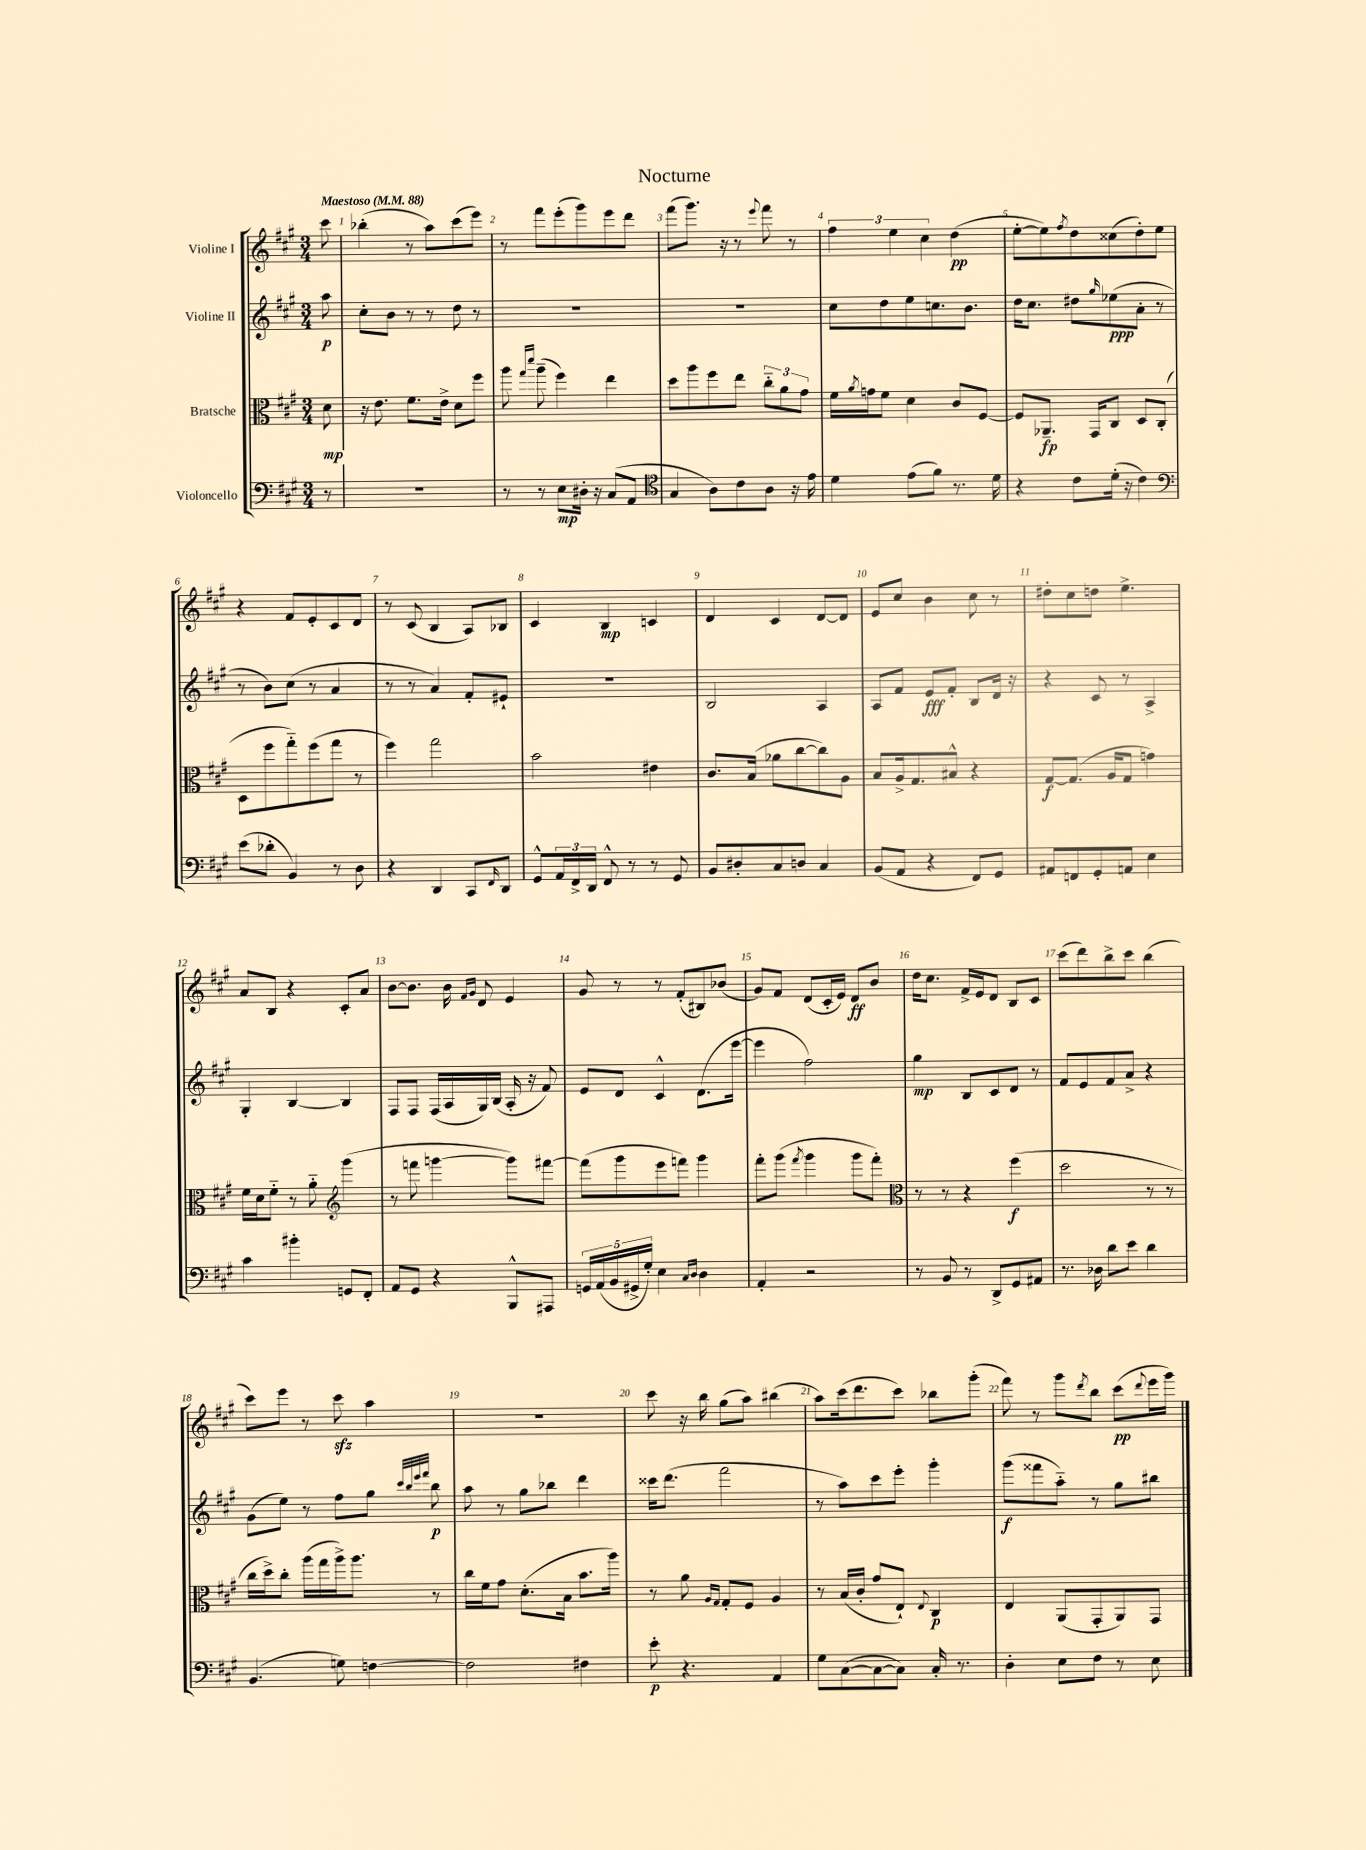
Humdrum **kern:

**kern	**kern	**kern	**kern
*staff4	*staff3	*staff2	*staff1
*clefF4	*clefC3	*clefG2	*clefG2
*k[f#c#g#]	*k[f#c#g#]	*k[f#c#g#]	*k[f#c#g#]
*M3/4	*M3/4	*M3/4	*M3/4
*MM88	*MM88	*MM88	*MM88
8r	8d	8aa	8ccc#
=	=	=	=
2.r	16r	8cc#'	(4bb-'
.	8.e	.	.
.	.	8b	.
.	8.f#	8r	8r
.	.	8r	8aa)
.	16e^	.	.
.	8d	8dd	(8ccc#
.	8ff#	8r	8eee)
=	=	=	=
8r	8aa	2.r	8r
.	16qqgg#	.	.
.	16qqddd	.	.
8r	(8aa~	.	8fff#
8E	4ff#)	.	(8eee'
16D#'	.	.	8ggg#)
16r	.	.	.
(8C#	4ee	.	8eee
8AA	.	.	8ddd
=	=	=	=
*clefC4	*	*	*
4G#	8dd	2.r	(8fff#
.	8aa	.	8.ggg#)
8A)	8ff#	.	.
.	.	.	16r
8c#	8ee	.	8r
.	.	.	8qqeee
8A	12cc#'~	.	8fff#
.	12a	.	.
16r	.	.	8r
.	12g#	.	.
16e	.	.	.
=	=	=	=
4d	16f#	8cc#	6ff#
.	8qa	.	.
.	16g	.	.
.	8f#	8dd	.
.	.	.	6ee
(8e	4d	8ee	.
.	.	.	6cc#
8f#)	.	8.cc	.
8.r	8c#	.	(4dd
.	.	8.b	.
.	[8F#	.	.
16d	.	.	.
=	=	=	=
4r	8F#]	16dd	[8ee'
.	.	8.cc#	.
.	8.AA-~	.	8ee])
.	.	.	8qff#
8c#	.	8dd#	8dd
.	16GG#	.	.
.	.	16qqgg#	.
(16d'	8C#	(8ee-	(8cc##
16r	.	.	.
4c#)	8D	8a'	8dd')
.	(8C#'	8r	8ee
=	=	=	=
*clefF4	*	*	*
(8e	8D	8r	4r
8d-'	8ff#	8b)	.
4BB)	8gg#'~)	(8cc#	8f#
.	(8ff#	8r	8e'
8r	8gg#	4a	8c#
8D	8r	.	8d
=	=	=	=
4r	4ff#)	8r	8r
.	.	8r	(8c#
4DD	2gg#	4a)	4B
8CC#	.	8f#'	8A)
16qqFF#	.	.	.
8DD	.	8e#`	8B-
=	=	=	=
8GG#^^	2b	2.r	4c#
24AA	.	.	.
24FF#^	.	.	.
24DD	.	.	.
8FF#^^	.	.	4B
8r	.	.	.
8r	4e#	.	4c
8GG#	.	.	.
=	=	=	=
8BB	8.c#	2B	4d
8D#'	.	.	.
.	(16B	.	.
8C#	8a-	.	4c#
8D	[8cc#	.	.
4C#	8cc#])	4A	[8d
.	8A	.	8d]
=	=	=	=
(8BB	8B	8A	8e
8AA	16A^	8f#	8cc#
.	8.G#	.	.
4r	.	8e	4b
.	8B#^^	8f#'	.
8FF#)	4r	8B	8cc#
8GG#	.	16d	8r
.	.	16r	.
=	=	=	=
8AA#	[8G#	4r	8dd#'
8FF	(8.G#]	.	8cc#
8GG#'	.	8c#	8dd
.	16A	.	.
8AA	8G#	8r	4.ee^
4E	4g)	4A^	.
=	=	=	=
4c#	16f#	4G#'	8a
.	16d	.	.
.	8f#'~	.	8B
4b#'	8r	[4B	4r
.	8a'~	.	.
*	*clefG2	*	*
8GG	(4ggg#	4B]	8c#'
8FF#'	.	.	8a
=	=	=	=
8AA	8r	8F#	[8b
8GG#	8fff	8F#	8.b]
4r	[4ggg	(16F#	.
.	.	16A	16b
.	.	.	16qqf#
.	.	.	16qqg#
.	.	16G#)	8d
.	.	(16B	.
8BBB^^	8ggg])	16A'	4e
.	.	16r	.
8AAA#	[8fff#	8f#)	.
=	=	=	=
20GG	(8fff#]	8e	8g#
(20AA	.	.	.
20BB	.	.	.
.	8ggg#	8d	8r
20GG#^	.	.	.
20G#')	.	.	.
4E	8eee	4c#^^	8r
.	8fff)	.	(8f#'
16qqC#	.	.	.
16qqD	.	.	.
4D	4ggg#	(8.d	8B#)
.	.	.	(8b-
.	.	[16eee	.
=	=	=	=
4AA'	8fff#'	4eee]	8g#)
.	(8ggg#	.	8f#
.	8qfff#	.	.
2r	4ggg#	2ff#)	(8d
.	.	.	16c#'
.	.	.	16e)
.	8ggg#	.	8d
.	8fff#')	.	8b
=	=	=	=
*	*clefC3	*	*
8r	8r	4gg#	16dd
.	.	.	8.cc#
8BB	8r	.	.
8r	4r	8B	16f#^
.	.	.	16e
8DD^	.	8c#	8d
8GG#	(4ff#	8d	8B
8AA#	.	8r	8c#
=	=	=	=
8.r	2dd	8f#	(8ccc#
.	.	8e	8ddd)
16D-	.	.	.
8d	.	8f#	8bb^
8e	.	8a^	8ccc#
4d	8r	4r	(4bb
.	8r	.	.
=	=	=	=
(4.BB	16cc#	(8g#	8ccc#)
.	16dd^)	.	.
.	8cc#'	8ee)	8eee
.	(16aa	8r	8r
.	16gg#	.	.
8G)	16aa^)	8ff#	8ccc#
.	8.aa	.	.
[4F	.	8gg#	4aa
.	.	32qqccc#	.
.	.	32qqbb	.
.	.	32qqeee	.
.	.	32qqfff#	.
.	8r	8bb	.
=	=	=	=
2F]	16cc#	8aa	2.r
.	16f#	.	.
.	8g#	8r	.
.	(8.d'	8gg#	.
.	.	8bb-	.
.	16B	.	.
4F#	8.b	4ddd	.
.	16aa)	.	.
=	=	=	=
8e'	8r	16ccc##	8ccc#
.	.	(8.ddd	.
4.r	8a	.	16r
.	.	.	16bb
.	16qqA	.	.
.	16qqG#	.	.
.	8G#'	2fff#	(8gg#
.	8F#	.	8aa)
4AA	4A	.	(4bb#
=	=	=	=
8G#	8r	8r	8aa)
([8C#	(16B	8aa)	(16ccc#
.	16c#'	.	8.ddd
8C#_	8g#	8ccc#	.
8C#])	8E`)	8eee'	8ccc#)
.	8qqE	.	.
16C#'	4C#	4ggg#'	8bb-
8.r	.	.	.
.	.	.	(8ggg#'
=	=	=	=
4D'	4E	(8ggg#	8fff#)
.	.	8fff##	8r
8E	(8AA	8aa'~)	8ggg#
.	.	.	8qddd
8F#	8GG#'	8r	8bb
8r	8AA)	8gg#	(8ccc#
.	.	.	8qqddd
8E	8GG#	8bb#	16eee
.	.	.	16ggg#)
==	==	==	==
*-	*-	*-	*-
